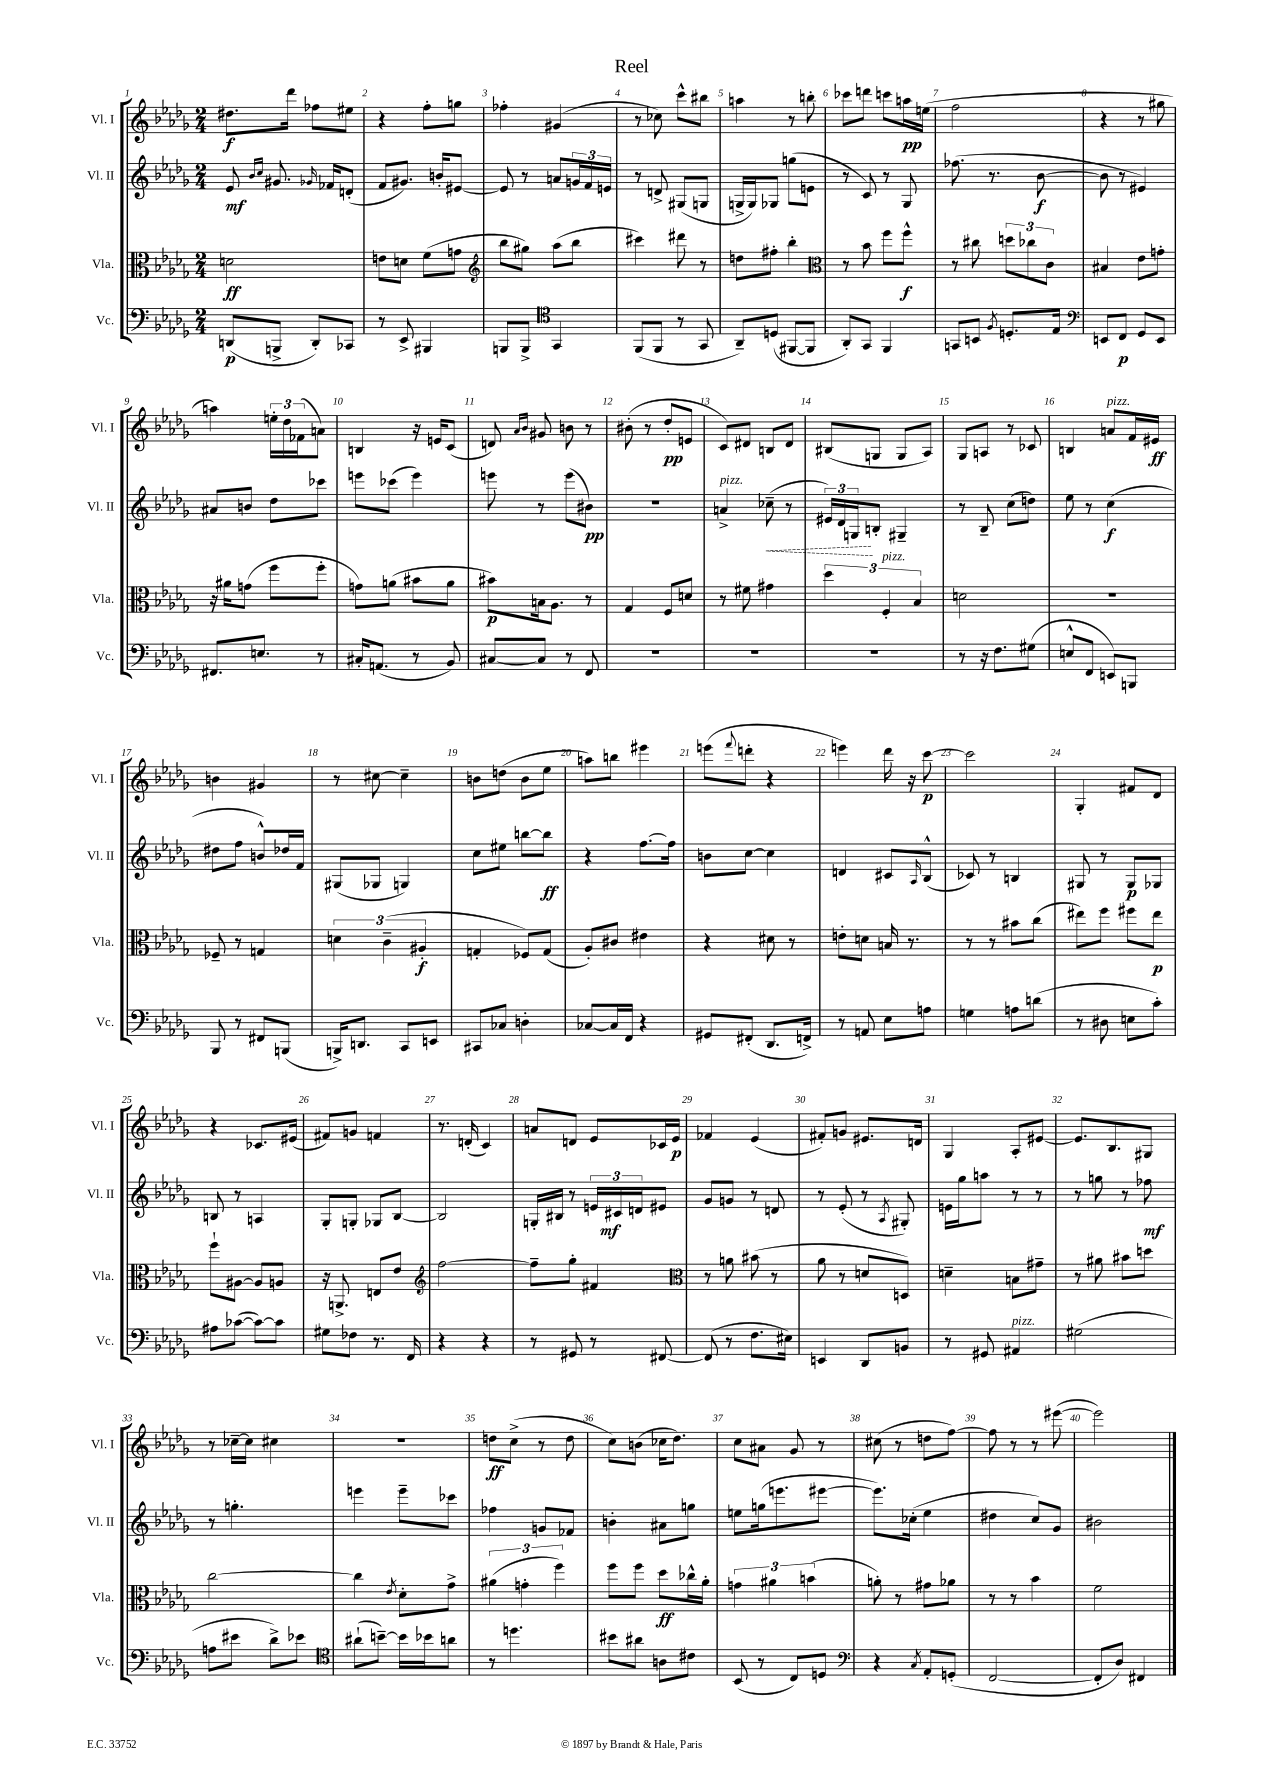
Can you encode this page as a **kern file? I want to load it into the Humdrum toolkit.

**kern	**dynam	**kern	**dynam	**kern	**dynam	**kern	**dynam
*part4	*part4	*part3	*part3	*part2	*part2	*part1	*part1
*staff4	*staff4	*staff3	*staff3	*staff2	*staff2	*staff1	*staff1
*I"Vc.	*	*I"Vla.	*	*I"Vl. II	*	*I"Vl. I	*
*I'Vc.	*	*I'Vla.	*	*I'Vl. II	*	*I'Vl. I	*
*clefF4	*	*clefC3	*	*clefG2	*	*clefG2	*
*k[b-e-a-d-g-]	*	*k[b-e-a-d-g-]	*	*k[b-e-a-d-g-]	*	*k[b-e-a-d-g-]	*
*M2/4	*	*M2/4	*	*M2/4	*	*M2/4	*
=1	=1	=1	=1	=1	=1	=1	=1
(8DDn/L	p	2dn\	ff	8e-/	mf	8.dd#X\L	f
.	.	.	.	16qqb-/LL	.	.	.
.	.	.	.	16qqcc/JJ	.	.	.
8BBBn^/J	.	.	.	8.g#X/	.	.	.
.	.	.	.	.	.	16ddd-\Jk	.
8DD'/L)	.	.	.	.	.	8ff-X\L	.
.	.	.	.	16qqg-X/	.	.	.
.	.	.	.	16f-X/KL	.	.	.
8CC-X/J	.	.	.	(8dn'/J	.	8ee#X\J	.
=2	=2	=2	=2	=2	=2	=2	=2
8r	.	8en\L	.	8f/L	.	4r	.
8EE-^/	.	8dn\J	.	8.g#X/J)	.	.	.
4BBB#X/	.	(8f\L	.	.	.	8ff'\L	.
.	.	.	.	16bn'/KL	.	.	.
.	.	8gn\J	.	[8e#X/J	.	8ggn\J	.
=3	=3	=3	=3	=3	=3	=3	=3
*	*	*clefG2	*	*	*	*	*
8BBBn/L	.	8bb-\L	.	8e#/]	.	4ff-X'\	.
8BBB^/J	.	8gg#X\J)	.	8r	.	.	.
*clefC4	*	*	*	*	*	*	*
4GG-/	.	(8aa-\L	.	8an/L	.	(4g#X/	.
.	.	8bb-\J	.	24gn/L	.	.	.
.	.	.	.	24f/	.	.	.
.	.	.	.	24en/JJ	.	.	.
=4	=4	=4	=4	=4	=4	=4	=4
(8FF/L	.	4ccc#X\)	.	8r	.	8r	.
8FF/J	.	.	.	8dn^/	.	8cc-X\)	.
8r	.	8ddd#X\	.	(8G#X/L	.	8ccc^^\L	.
8GG-/	.	8r	.	8Gn/J	.	8bb#X\J	.
=5	=5	=5	=5	=5	=5	=5	=5
8AA-~/L)	.	8ddn\L	.	16Gn^/LL	.	4aan\	.
.	.	.	.	16G/J)	.	.	.
(8Dn/J	.	8ff#X'\J	.	8G-X/J	.	.	.
[8FF#X/L	.	4bb-'\	.	(8ggn\L	.	8r	.
8FF#/J]	.	.	.	8en\J	.	8bbn'\	.
=6	=6	=6	=6	=6	=6	=6	=6
*	*	*clefC3	*	*	*	*	*
8AA-'/L)	.	8r	.	8r	.	8ccc-X\L	.
8GG-/J	.	8b-\	.	8c/)	.	8dddn\J	.
4FF/	.	8ff\L	.	8r	.	8cccn\L	.
.	.	8ff^^\J	f	8G-/	.	16aan\L	pp
.	.	.	.	.	.	(16een\JJ	.
=7	=7	=7	=7	=7	=7	=7	=7
8GGn/L	.	8r	.	(8.ff-X\	.	2ff\	.
8BBn/J	.	8cc#X\	.	.	.	.	.
.	.	.	.	8.r	.	.	.
8qF/	.	.	.	.	.	.	.
8.Dn'/L	.	12ddn\L	.	.	.	.	.
.	.	12cc-X\	.	.	.	.	.
.	.	.	.	[8b-\	f	.	.
.	.	12c\J	.	.	.	.	.
16E-/Jk	.	.	.	.	.	.	.
=8	=8	=8	=8	=8	=8	=8	=8
*clefF4	*	*	*	*	*	*	*
8EEn/L	.	4B#X/	.	8b-\]	.	4r	.
8FF/J	p	.	.	8r	.	.	.
8GG-/L	.	8e-\L	.	4e#X/)	.	8r	.
8EE/J	.	8gn'\J	.	.	.	8gg#X\	.
!!LO:LB:g=z
=9	=9	=9	=9	=9	=9	=9	=9
8.FF#X/L	.	16r	.	8a#X/L	.	4aan\)	.
.	.	16a#X\KL	.	.	.	.	.
.	.	(8gn\J	.	8bn/J	.	.	.
8.En/J	.	.	.	.	.	.	.
.	.	8ff\L	.	8dd-\L	.	24een'\LL	.
.	.	.	.	.	.	24dd-\	.
.	.	.	.	.	.	(24f-X\J	.
8r	.	8ff'\J	.	8ccc-X\J	.	8an\J)	.
=10	=10	=10	=10	=10	=10	=10	=10
16C#X'/KL	.	8gn\L)	.	8eeen\L	.	4Bn/	.
(8.AAn/J	.	.	.	.	.	.	.
.	.	(8an\J	.	(8ccc-X\J	.	.	.
8r	.	8b#X\L	.	4eee\)	.	16r	.
.	.	.	.	.	.	16en/KL	.
8BB-/)	.	8a\J	.	.	.	(8c/J	.
=11	=11	=11	=11	=11	=11	=11	=11
[8C#X/L	.	8b#X\L)	p	8eeen\	.	8dn/)	.
.	.	.	.	.	.	16qqa-/LL	.
.	.	.	.	.	.	16qqb-/JJ	.
8C#/J]	.	16Bn\k	.	8r	.	8g#X/	.
.	.	8.A-\J	.	.	.	.	.
8r	.	.	.	(8eee\L	.	8bn\	.
8FF/	.	8r	.	8b#X\J)	pp	8r	.
=12	=12	=12	=12	=12	=12	=12	=12
2r	.	4G-/	.	2r	.	(8b#X'\	.
.	.	.	.	.	.	8r	.
.	.	8F/L	.	.	.	8dd-'/L	pp
.	.	8dn/J	.	.	.	8en/J	.
=13	=13	=13	=13	=13	=13	=13	=13
!	!	!	!	!LO:TX:a:i:t=pizz.	!	!	!
2r	.	8r	.	4an^/	.	8c/L)	.
.	.	8f#X\	.	.	.	8d#X/J	.
!	!	!	!	!	!LO:HP:b	!	!
.	.	4g#X\	.	(8cc-X~\	<	8Bn/L	.
.	.	.	.	8r	.	8d#/J	.
=14	=14	=14	=14	=14	=14	=14	=14
2r	.	6dd-\	.	24e#X/LL)	.	(8B#X/L	.
.	.	.	.	24d-/	.	.	.
.	.	.	.	24Gn/J	.	.	.
.	.	.	.	8Bn'/J	[	8Gn/J	.
!	!	!LO:TX:a:i:t=pizz.	!	!	!	!	!
.	.	6F'/	.	.	.	.	.
.	.	.	.	4G#X~/	.	8G/L	.
.	.	6B-/	.	.	.	.	.
.	.	.	.	.	.	8A-/J)	.
=15	=15	=15	=15	=15	=15	=15	=15
8r	.	2dn\	.	8r	.	8G-/L	.
16r	.	.	.	8B-~/	.	8An/J	.
8.F\L	.	.	.	.	.	.	.
.	.	.	.	(8cc\L	.	8r	.
(8G#X\J	.	.	.	8ddn\J)	.	8c-X/	.
=16	=16	=16	=16	=16	=16	=16	=16
8En^^/L	.	2r	.	8ee-\	.	4Bn/	.
8FF/J	.	.	.	8r	.	.	.
!	!	!	!	!	!	!LO:TX:a:i:t=pizz.	!
8EEn/L)	.	.	.	(4cc\	f	8an/L	.
8BBBn/J	.	.	.	.	.	16f/L	.
.	.	.	.	.	.	16e#X/JJ	ff
!!LO:LB:g=z
=17	=17	=17	=17	=17	=17	=17	=17
8BBB-/	.	8F-X~/	.	8dd#X\L	.	4bn\	.
8r	.	8r	.	8ff\J	.	.	.
8FF#X/L	.	4Gn/	.	8bn^^/L)	.	4g#X/	.
(8BBBn/J	.	.	.	16dd-X/L	.	.	.
.	.	.	.	16f/JJ	.	.	.
=18	=18	=18	=18	=18	=18	=18	=18
16BBBn^/KL)	.	6dn\	.	(8G#X/L	.	8r	.
8.DDn/J	.	.	.	.	.	.	.
.	.	.	.	8G-X/J	.	[8cc#X\	.
.	.	(6c~\	.	.	.	.	.
8CC/L	.	.	.	4Gn/)	.	4cc#~\]	.
.	.	6A#X'/	f	.	.	.	.
8EEn/J	.	.	.	.	.	.	.
=19	=19	=19	=19	=19	=19	=19	=19
8CC#X/L	.	4Gn'/	.	8cc\L	.	8bn\L	.
8C-X/J	.	.	.	8ee#X\J	.	(8ddn\J	.
4Dn'\	.	8F-X/L)	.	[8bbn\L	.	8b\L	.
.	.	(8G/J	.	8bb\J]	ff	8ee-\J	.
=20	=20	=20	=20	=20	=20	=20	=20
[8C-X/L	.	8A-'/L)	.	4r	.	8aan\L)	.
16C-/L]	.	8c#X/J	.	.	.	8bbn\J	.
16FF/JJ	.	.	.	.	.	.	.
4r	.	4e#X\	.	[8.ff\L	.	4eee#X\	.
.	.	.	.	16ff\Jk]	.	.	.
=21	=21	=21	=21	=21	=21	=21	=21
8GG#X/L	.	4r	.	8bn\L	.	(8eeen\L	.
.	.	.	.	.	.	8qqfff/	.
(8FF#X'/J	.	.	.	[8cc\J	.	8dddn'\J	.
8.DD-/L	.	8d#X\	.	4cc\]	.	4r	.
.	.	8r	.	.	.	.	.
16FFn^/Jk)	.	.	.	.	.	.	.
=22	=22	=22	=22	=22	=22	=22	=22
8r	.	8en'\L	.	4dn/	.	4eeen\)	.
8AAn/	.	8dn\J	.	.	.	.	.
8E-\L	.	16Bn/	.	8c#X/L	.	16ddd-\	.
.	.	8.r	.	.	.	16r	.
.	.	.	.	16qqA-/	.	.	.
8An\J	.	.	.	(8B-^^/J	.	[8ccc\	p
=23	=23	=23	=23	=23	=23	=23	=23
4Gn\	.	8r	.	8c-X/)	.	2ccc\]	.
.	.	8r	.	8r	.	.	.
8An\L	.	8b#X\L	.	4Bn/	.	.	.
(8dn\J	.	(8cc\J	.	.	.	.	.
=24	=24	=24	=24	=24	=24	=24	=24
8r	.	8ee#X\L)	.	8G#X/	.	4G-'/	.
8D#X\	.	8ff\J	.	8r	.	.	.
8En\L	.	8ff#X\L	.	8G#/L	p	8f#X/L	.
8c'\J)	.	8ee#\J	p	8G-X/J	.	8d-/J	.
!!LO:LB:g=z
=25	=25	=25	=25	=25	=25	=25	=25
8A#X\L	.	8ff`\L	.	8Bn/	.	4r	.
([8c-X\J	.	[8A#X\J	.	8r	.	.	.
8c-\L_)	.	8A#/L]	.	4An/	.	8.c-X/L	.
8c-\J]	.	8An/J	.	.	.	.	.
.	.	.	.	.	.	(16e#X/Jk	.
=26	=26	=26	=26	=26	=26	=26	=26
8G#X\L	.	16r	.	8G-'/L	.	8f#X/L)	.
.	.	8.AAn^/	.	.	.	.	.
8F-X\J	.	.	.	8Gn'/J	.	8gn/J	.
8.r	.	8En/L	.	8G-X/L	.	4fn/	.
.	.	8e-/J	.	[8B-/J	.	.	.
16FF/	.	.	.	.	.	.	.
=27	=27	=27	=27	=27	=27	=27	=27
*	*	*clefG2	*	*	*	*	*
4r	.	[2ff\	.	2B-/]	.	8.r	.
.	.	.	.	.	.	(16dn'/	.
4r	.	.	.	.	.	4c/)	.
=28	=28	=28	=28	=28	=28	=28	=28
8r	.	8ff~\L]	.	16Gn'/LL	.	8an/L	.
.	.	.	.	16B#X/JJ	.	.	.
8GG#X/	.	8gg-'\J	.	8r	.	8dn/J	.
8r	.	4f#X/	.	24en/LL	.	8e-/L	.
.	.	.	.	24c#X/	mf	.	.
.	.	.	.	24dn/J	.	.	.
[8FF#X/	.	.	.	8e#X/J	.	16c-X/L	.
.	.	.	.	.	.	16e-/JJ	p
=29	=29	=29	=29	=29	=29	=29	=29
*	*	*clefC3	*	*	*	*	*
(8FF#/]	.	8r	.	8g-/L	.	4f-X/	.
8r	.	8an\	.	8gn/J	.	.	.
8.F\L	.	(8b#X\	.	8r	.	(4e-/	.
.	.	8r	.	8dn/	.	.	.
16E#X\Jk)	.	.	.	.	.	.	.
=30	=30	=30	=30	=30	=30	=30	=30
4EEn/	.	8a-\	.	8r	.	8f#X'/L)	.
.	.	8r	.	(8e-'/	.	8gn/J	.
8DD-/L	.	8dn/L	.	8r	.	8.e#X/L	.
.	.	.	.	8qA-/	.	.	.
8BBn/J	.	8Dn/J)	.	8G#X'/)	.	.	.
.	.	.	.	.	.	16dn/Jk	.
=31	=31	=31	=31	=31	=31	=31	=31
8r	.	4dn~\	.	16en\LL	.	4G-/	.
.	.	.	.	16gg-\J	.	.	.
8GG#X/	.	.	.	8aan\J	.	.	.
!LO:TX:a:i:t=pizz.	!	!	!	!	!	!	!
4AA#X/	.	8Bn\L	.	8r	.	8A-'/L	.
.	.	8g#X~\J	.	8r	.	[8e#X/J	.
=32	=32	=32	=32	=32	=32	=32	=32
(2G#X\	.	8r	.	8r	.	8.e#/L]	.
.	.	8a#X\	.	8ggn\	.	.	.
.	.	.	.	.	.	8.B-/	.
.	.	8b#X\L	.	8r	.	.	.
.	.	8ddn\J	.	8ff-X\	mf	8G#X/J	.
!!LO:LB:g=z
=33	=33	=33	=33	=33	=33	=33	=33
8An\L	.	[2cc\	.	8r	.	8r	.
8e#X\J	.	.	.	4.ggn'\	.	[16cc-X~\LL	.
.	.	.	.	.	.	16cc-\JJ]	.
8d-^\L)	.	.	.	.	.	4cc#X\	.
8e-X\J	.	.	.	.	.	.	.
=34	=34	=34	=34	=34	=34	=34	=34
*clefC4	*	*	*	*	*	*	*
(8a#X`\L	.	4cc\]	.	4eeen\	.	2r	.
[8bn~\J)	.	.	.	.	.	.	.
.	.	8qe-/	.	.	.	.	.
16b\LL]	.	8d-'\L	.	8eee~\L	.	.	.
16b-X\J	.	.	.	.	.	.	.
8an\J	.	8g-^\J	.	8ccc-X\J	.	.	.
=35	=35	=35	=35	=35	=35	=35	=35
8r	.	(6a#X\	.	4ff-X\	.	8ddn\L	ff
4.ddn\	.	.	.	.	.	(8cc^\J	.
.	.	6gn'\	.	.	.	.	.
.	.	.	.	8gn/L	.	8r	.
.	.	6ff\)	.	.	.	.	.
.	.	.	.	8f-X/J	.	8dd\	.
=36	=36	=36	=36	=36	=36	=36	=36
8b#X\L	.	8ff\L	.	4bn'\	.	8cc\L)	.
8a#X\J	.	8ff\J	.	.	.	(8bn\J	.
8An\L	.	8dd-\L	ff	8a#X\L	.	16cc-X\KL	.
.	.	.	.	.	.	8.dd-\J)	.
8c#X\J	.	16cc-X^^\L	.	8ggn\J	.	.	.
.	.	16a-'\JJ	.	.	.	.	.
=37	=37	=37	=37	=37	=37	=37	=37
(8BB-/	.	6gn\	.	8een\L	.	8cc\L	.
8r	.	.	.	(16ggn\k	.	8a#X\J	.
.	.	6a#X\	.	.	.	.	.
.	.	.	.	8.eeen\	.	.	.
8C/L)	.	.	.	.	.	8g-/	.
.	.	(6bn\	.	.	.	.	.
8Dn/J	.	.	.	[8eee#X\J	.	8r	.
=38	=38	=38	=38	=38	=38	=38	=38
*clefF4	*	*	*	*	*	*	*
4r	.	8an'\)	.	8.eee#\L])	.	(8cc#X\	.
.	.	8r	.	.	.	8r	.
.	.	.	.	(16cc-X'\Jk	.	.	.
8qC/	.	.	.	.	.	.	.
8AA-'/L	.	8g#X\L	.	4ee-\	.	8ddn\L	.
(8GGn'/J	.	8a-X\J	.	.	.	[8ff\J)	.
=39	=39	=39	=39	=39	=39	=39	=39
[2FF/	.	8r	.	4dd#X\	.	8ff\]	.
.	.	8r	.	.	.	8r	.
.	.	4b-\	.	8cc/L)	.	8r	.
.	.	.	.	8g-/J	.	([8eee#X\	.
=40	=40	=40	=40	=40	=40	=40	=40
8FF'/L]	.	2f\	.	2b#X\	.	2eee#\])	.
8D-/J)	.	.	.	.	.	.	.
4FF#X/	.	.	.	.	.	.	.
==	==	==	==	==	==	==	==
*-	*-	*-	*-	*-	*-	*-	*-
